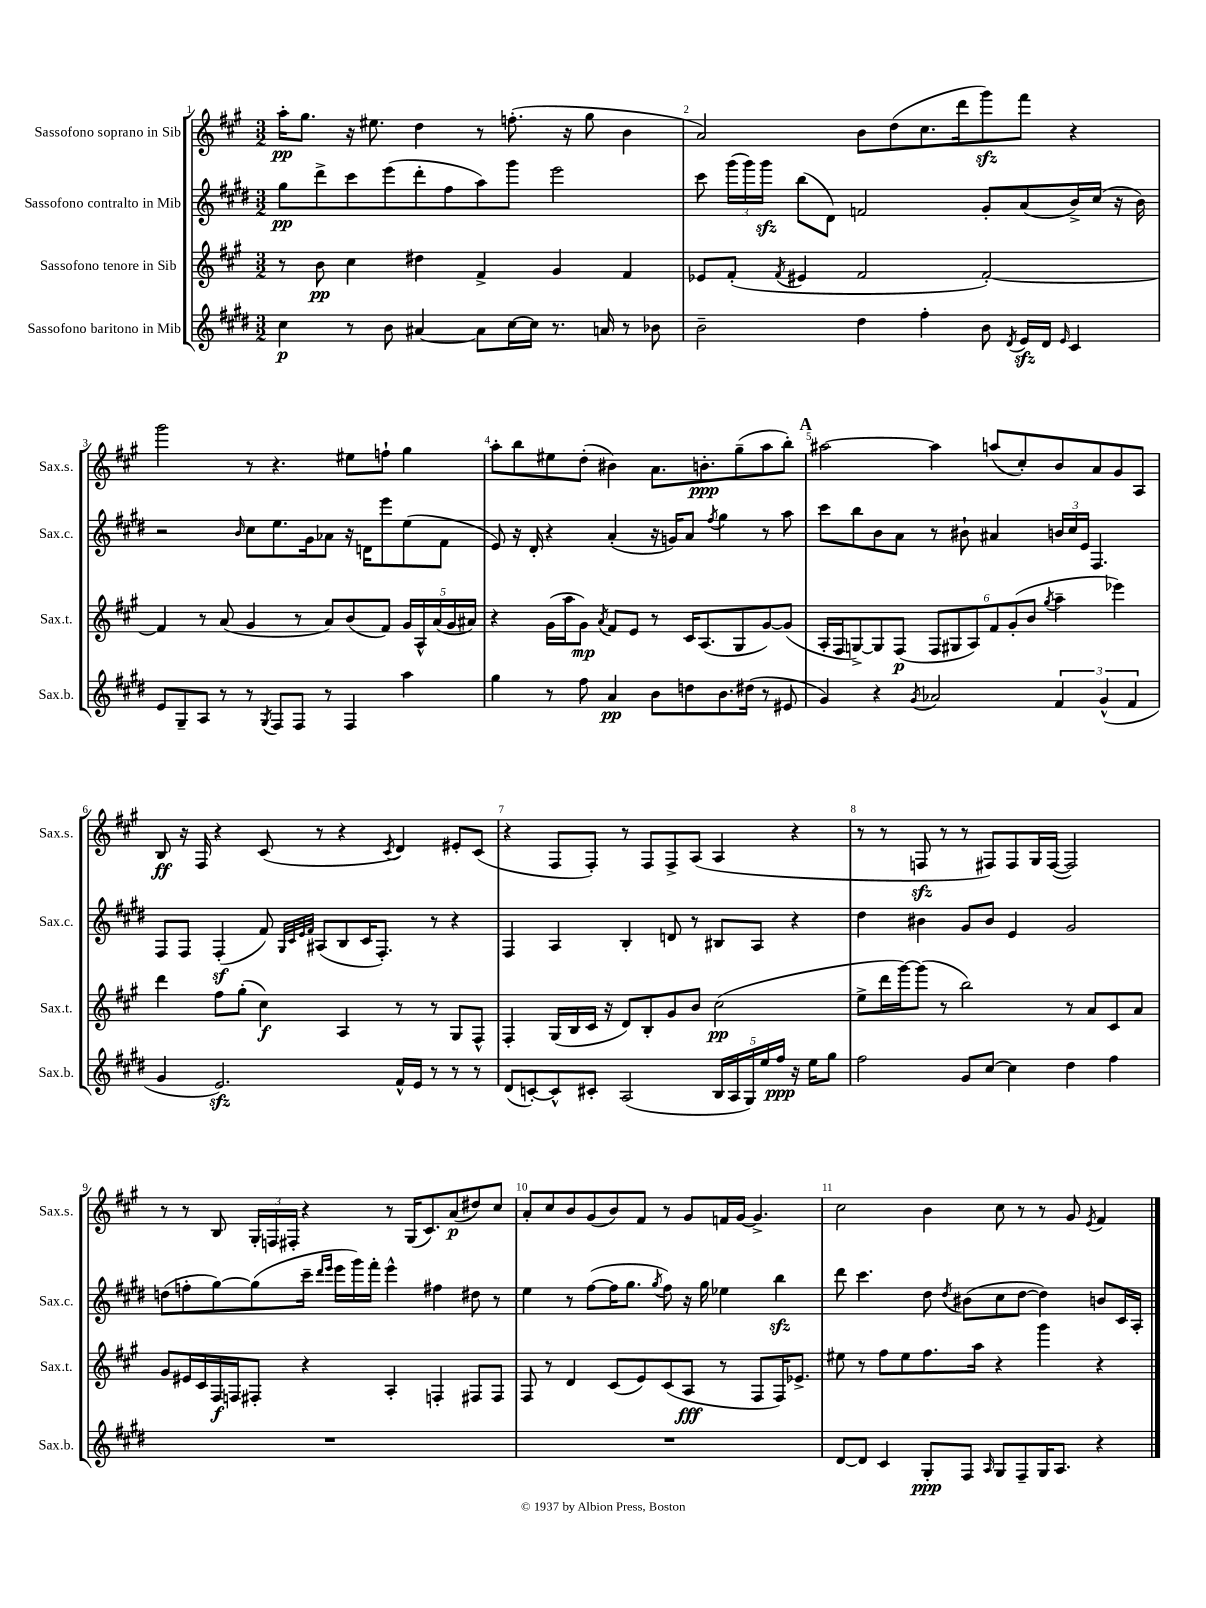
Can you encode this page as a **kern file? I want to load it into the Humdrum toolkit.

**kern	**dynam	**kern	**dynam	**kern	**dynam	**kern	**dynam
*part4	*part4	*part3	*part3	*part2	*part2	*part1	*part1
*staff4	*staff4	*staff3	*staff3	*staff2	*staff2	*staff1	*staff1
*I"Sassofono baritono in Mib	*	*I"Sassofono tenore in Sib	*	*I"Sassofono contralto in Mib	*	*I"Sassofono soprano in Sib	*
*I'Sax.b.	*	*I'Sax.t.	*	*I'Sax.c.	*	*I'Sax.s.	*
*clefG2	*	*clefG2	*	*clefG2	*	*clefG2	*
*k[f#c#g#d#]	*	*k[f#c#g#]	*	*k[f#c#g#d#]	*	*k[f#c#g#]	*
*M3/2	*	*M3/2	*	*M3/2	*	*M3/2	*
=1	=1	=1	=1	=1	=1	=1	=1
4cc#\	p	8r	.	8gg#\L	pp	16aa'\KL	pp
.	.	.	.	.	.	8.gg#\J	.
.	.	8b\	pp	8ddd#^\	.	.	.
8r	.	4cc#\	.	8ccc#\	.	16r	.
.	.	.	.	.	.	8.ee#X\	.
8b\	.	.	.	(8eee\	.	.	.
[4a#X/	.	4dd#X\	.	8ddd#'\	.	4dd\	.
.	.	.	.	8ff#\	.	.	.
8a#\L]	.	4f#^/	.	8aa\)	.	8r	.
[16cc#\L	.	.	.	8ggg#\J	.	(8.ffn'\	.
16cc#\JJ]	.	.	.	.	.	.	.
8.r	.	4g#/	.	2eee\	.	.	.
.	.	.	.	.	.	16r	.
.	.	.	.	.	.	8gg#\	.
16an/	.	.	.	.	.	.	.
8r	.	4f#/	.	.	.	4b\	.
8b-X\	.	.	.	.	.	.	.
=2	=2	=2	=2	=2	=2	=2	=2
2b~\	.	8e-X/L	.	8ccc#\	.	2a/)	.
.	.	(8f#'/J	.	(24ggg#\LL	.	.	.
.	.	.	.	24ggg#\)	.	.	.
.	.	.	.	24ggg#zz\JJ	.	.	.
.	.	8qf#/	.	.	.	.	.
.	.	4e#X/	.	(8bb\L	.	.	.
.	.	.	.	8d#\J)	.	.	.
4dd#\	.	2f#/	.	2fn/	.	8b\L	.
.	.	.	.	.	.	(8dd\	.
4ff#'\	.	.	.	.	.	8.cc#\	.
.	.	.	.	.	.	16ddd\k	.
8b\	.	[2f#'/)	.	8g#'/L	.	8ggg#zz\)	.
8qd#/	.	.	.	.	.	.	.
16ezz/LL	.	.	.	(8a/	.	8fff#\J	.
16d#/JJ	.	.	.	.	.	.	.
16qqe/	.	.	.	.	.	.	.
4c#/	.	.	.	16b^/L)	.	4r	.
.	.	.	.	(16cc#/JJ	.	.	.
.	.	.	.	16r	.	.	.
.	.	.	.	16b\)	.	.	.
!!LO:LB:g=z
=3	=3	=3	=3	=3	=3	=3	=3
8e/L	.	4f#/]	.	2r	.	2ggg#\	.
8G#~/	.	.	.	.	.	.	.
8A/J	.	8r	.	.	.	.	.
8r	.	(8a/	.	.	.	.	.
.	.	.	.	16qqb/	.	.	.
8r	.	4g#/	.	8cc#\L	.	8r	.
8qG#/	.	.	.	.	.	.	.
8F#/L	.	.	.	8.ee\	.	4.r	.
8F#/J	.	8r	.	.	.	.	.
.	.	.	.	16g#\k	.	.	.
8r	.	8a/L)	.	8a-X\J	.	.	.
4F#/	.	(8b/	.	16r	.	8ee#X\L	.
.	.	.	.	16dn\KL	.	.	.
.	.	8f#/J)	.	8eee\	.	8ffn`\J	.
4aa\	.	20g#/LL	.	(8ee\	.	4gg#\	.
.	.	20A^^/	.	.	.	.	.
.	.	(20a/	.	.	.	.	.
.	.	.	.	8f#\J	.	.	.
.	.	20g#/	.	.	.	.	.
.	.	20a#X/JJ)	.	.	.	.	.
=4	=4	=4	=4	=4	=4	=4	=4
4gg#\	.	4r	.	8e/)	.	8aa'\L	.
.	.	.	.	16r	.	8bb\	.
.	.	.	.	16d#'/	.	.	.
8r	.	(16g#\LL	.	4r	.	8ee#X\	.
.	.	16aa\J	.	.	.	.	.
8ff#\	.	8g#\J)	mp	.	.	(8dd'\J	.
.	.	8qa/	.	.	.	.	.
4a/	pp	8f#/L	.	(4a'/	.	4b#X\)	.
.	.	8e/J	.	.	.	.	.
8b\L	.	8r	.	16r	.	8.a\L	.
.	.	.	.	16gn/KL)	.	.	.
8ddn\	.	16c#/KL	.	8a/J	.	.	.
.	.	(8.A/	.	.	.	8.bn'\	ppp
.	.	.	.	8qff#/	.	.	.
8.b\	.	.	.	4gg#\	.	.	.
.	.	8G#/	.	.	.	(8gg#~\	.
(16dd#X\Jk	.	.	.	.	.	.	.
8r	.	[8g#/)	.	8r	.	8aa\	.
8e#X/	.	(8g#/J]	.	8aa\	.	8bb'\J)	.
!!LO:REH:place=s1:t=A
=5	=5	=5	=5	=5	=5	=5	=5
4g#/)	.	16A'/LL	.	8ccc#\L	.	[2aa#X\	.
.	.	16F#/J	.	.	.	.	.
.	.	[8Gn^/)	.	8bb\	.	.	.
4r	.	8G/]	.	8b\	.	.	.
.	.	(8F#/J	p	8a\J	.	.	.
8qg#/	.	.	.	.	.	.	.
2a-X/	.	12F#/L	.	8r	.	4aa#\]	.
.	.	12G#X/	.	.	.	.	.
.	.	.	.	8b#X`\	.	.	.
.	.	12A/)	.	.	.	.	.
.	.	12f#/	.	4a#X/	.	(8aan/L	.
.	.	(12g#'/	.	.	.	.	.
.	.	.	.	.	.	8cc#'/)	.
.	.	12b/J	.	.	.	.	.
.	.	8qgg#/	.	.	.	.	.
6f#/	.	4aa~\	.	24bn/LL	.	8b/	.
.	.	.	.	24cc#/	.	.	.
.	.	.	.	24e/JJ	.	.	.
.	.	.	.	4.F#/	.	8a/	.
(6g#^^/	.	.	.	.	.	.	.
.	.	4eee-X\)	.	.	.	8g#/	.
6f#/	.	.	.	.	.	.	.
.	.	.	.	.	.	8A/J	.
!!LO:LB:g=z
=6	=6	=6	=6	=6	=6	=6	=6
4g#/	.	4ddd\	.	8F#/L	.	8B/	ff
.	.	.	.	8F#/J	.	16r	.
.	.	.	.	.	.	16F#/	.
2.ezz/)	.	8ff#\L	.	(4F#z'/	.	4r	.
.	.	(8gg#'\J	.	.	.	.	.
.	.	4cc#\)	f	8f#/)	.	(8c#/	.
.	.	.	.	32qqG#/LLL	.	.	.
.	.	.	.	32qqc#/	.	.	.
.	.	.	.	32qqe/	.	.	.
.	.	.	.	32qqf#/JJJ	.	.	.
.	.	.	.	(8A#X/L	.	8r	.
.	.	4A/	.	8B/	.	4r	.
.	.	.	.	16c#/K	.	.	.
.	.	.	.	8.F#'/J)	.	.	.
.	.	.	.	.	.	8qc#/	.
16f#^^/LL	.	8r	.	.	.	4d/)	.
16e/JJ	.	.	.	.	.	.	.
8r	.	8r	.	8r	.	.	.
8r	.	8G#/L	.	4r	.	8e#X'/L	.
8r	.	8F#^^/J	.	.	.	(8c#/J	.
=7	=7	=7	=7	=7	=7	=7	=7
(8d#/L	.	4F#'/	.	4F#/	.	4r	.
[8cn'/)	.	.	.	.	.	.	.
8c^^/]	.	(16G#/LL	.	4A/	.	8F#/L	.
.	.	16B/	.	.	.	.	.
8c#X'/J	.	16c#/JJ	.	.	.	8F#'/J)	.
.	.	16r	.	.	.	.	.
(2A/	.	8d/L)	.	4B'/	.	8r	.
.	.	8B'/	.	.	.	8F#/L	.
.	.	8g#/	.	8dn/	.	8F#^/	.
.	.	8b/J	.	8r	.	(8A/J	.
20B/LL	.	(2cc#\	pp	8B#X/L	.	4A/	.
20A/	.	.	.	.	.	.	.
20G#/)	.	.	.	.	.	.	.
.	.	.	.	8A/J	.	.	.
20ee/	.	.	.	.	.	.	.
20ff#/JJ	ppp	.	.	.	.	.	.
16r	.	.	.	4r	.	4r	.
16ee\KL	.	.	.	.	.	.	.
8gg#\J	.	.	.	.	.	.	.
=8	=8	=8	=8	=8	=8	=8	=8
2ff#\	.	8ee^\L	.	4dd#\	.	8r	.
.	.	16ddd\L	.	.	.	8r	.
.	.	[16ggg#\J)	.	.	.	.	.
.	.	(8ggg#\J]	.	4b#X\	.	8Fnzz/	.
.	.	8r	.	.	.	8r	.
8g#/L	.	2bb\)	.	8g#/L	.	8r	.
[8cc#/J	.	.	.	8b#/J	.	8F#X/L)	.
4cc#\]	.	.	.	4e/	.	8F#/	.
.	.	.	.	.	.	16G#/L	.
.	.	.	.	.	.	([16F#/JJ	.
4dd#\	.	8r	.	2g#/	.	2F#/])	.
.	.	8a/L	.	.	.	.	.
4ff#\	.	8c#/	.	.	.	.	.
.	.	8a/J	.	.	.	.	.
!!LO:LB:g=z
=9	=9	=9	=9	=9	=9	=9	=9
1.r	.	8g#/L	.	(8ddn\L	.	8r	.
.	.	16e#X/L	.	8ffn'\	.	8r	.
.	.	16c#/	.	.	.	.	.
.	.	16F#/	f	[8gg#\)	.	8B/	.
.	.	16Fn/J	.	.	.	.	.
.	.	8F#X'/J	.	(8gg#\]	.	24G#'/LL	.
.	.	.	.	.	.	24Fn/	.
.	.	.	.	.	.	24F#X'/JJ	.
.	.	4r	.	16ccc#~\Jk	.	4r	.
.	.	.	.	16qqddd#/LL	.	.	.
.	.	.	.	16qqeee/JJ	.	.	.
.	.	.	.	16eee\LL	.	.	.
.	.	.	.	16ggg#\)	.	.	.
.	.	.	.	16fff#'\JJ	.	.	.
.	.	4A'/	.	4eee^^\	.	8r	.
.	.	.	.	.	.	(16G#/KL	.
.	.	.	.	.	.	8.c#/)	.
.	.	4Fn'/	.	4ff#X\	.	.	.
.	.	.	.	.	.	(8a/	p
.	.	8F#X/L	.	8dd#X\	.	8dd#X/)	.
.	.	8F#/J	.	8r	.	8cc#/J	.
=10	=10	=10	=10	=10	=10	=10	=10
1.r	.	8F#/	.	4ee\	.	8a'/L	.
.	.	8r	.	.	.	8cc#/	.
.	.	4d/	.	8r	.	8b/	.
.	.	.	.	([8ff#\L	.	(8g#/	.
.	.	(8c#/L	.	16ff#\K]	.	8b/)	.
.	.	.	.	8.gg#\J	.	.	.
.	.	8e/)	.	.	.	8f#/J	.
.	.	.	.	8qgg#/	.	.	.
.	.	(8c#/	.	8ff#\)	.	8r	.
.	.	8A/J	fff	16r	.	8g#/L	.
.	.	.	.	16gg#\	.	.	.
.	.	8r	.	4ee-X\	.	16fn/L	.
.	.	.	.	.	.	[16g#/JJ	.
.	.	8F#/L	.	.	.	4.g#^/]	.
.	.	16F#/K)	.	4bbzz\	.	.	.
.	.	8.e-X^/J	.	.	.	.	.
=11	=11	=11	=11	=11	=11	=11	=11
[8d#/L	.	8ee#X\	.	8ddd#\	.	2cc#\	.
8d#/J]	.	8r	.	4.ccc#\	.	.	.
4c#/	.	8ff#\L	.	.	.	.	.
.	.	8ee#\	.	.	.	.	.
8G#'/L	ppp	8.ff#\	.	8dd#\	.	4b\	.
.	.	.	.	8qdd#/	.	.	.
8F#/J	.	.	.	(8b#X\L	.	.	.
.	.	16aa\Jk	.	.	.	.	.
16qqA/	.	.	.	.	.	.	.
8G#/L	.	4r	.	8cc#\	.	8cc#\	.
8F#~/	.	.	.	[8dd#\J	.	8r	.
16G#/K	.	4ggg#\	.	4dd#\])	.	8r	.
8.A/J	.	.	.	.	.	.	.
.	.	.	.	.	.	8g#/	.
.	.	.	.	.	.	8qe/	.
4r	.	4r	.	8bn/L	.	4f#/	.
.	.	.	.	16c#/L	.	.	.
.	.	.	.	16A'/JJ	.	.	.
==	==	==	==	==	==	==	==
*-	*-	*-	*-	*-	*-	*-	*-
